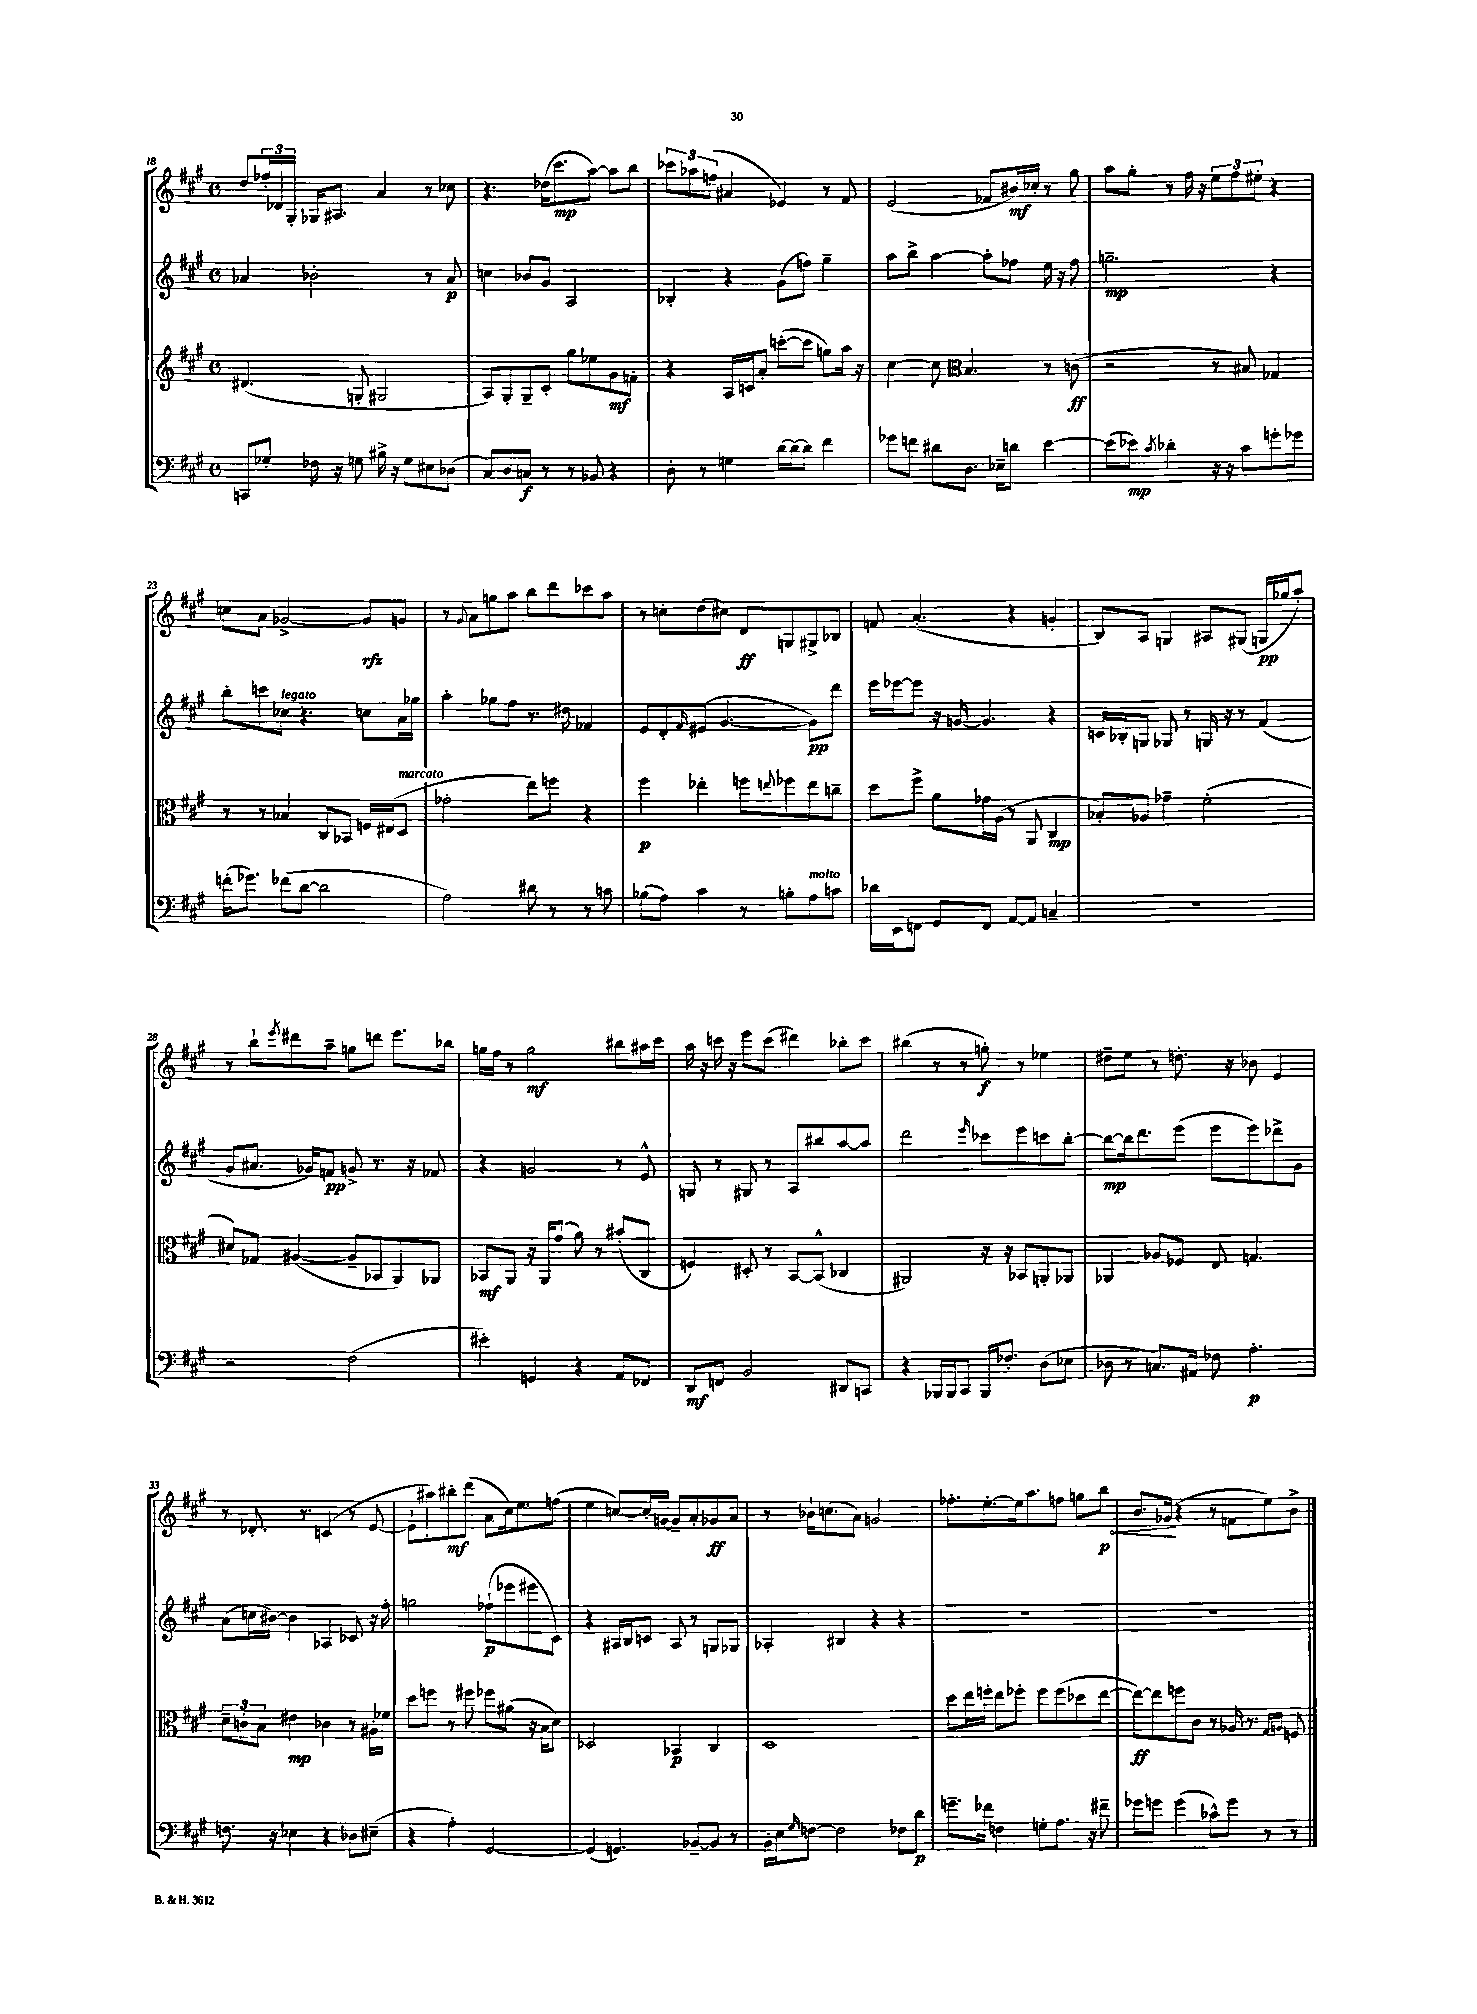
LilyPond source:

<<
\new StaffGroup <<
\new Staff = "s0" {
    \clef treble \key a \major \defaultTimeSignature \time 4/4
    d''8 \tuplet 3/2 { fes''16-. des'16 gis16-. } ges16 ais8. a'4 r8 ces''8 |
    r4. des''16( cis'''8.\mp a''8~) a''8 b''8 |
    \tuplet 3/2 { ces'''8 aes''8 f''8( } ais'4 ees'4) r8 fis'8 |
    e'2( fes'8 bis'16\mf) ces''16-. r8 gis''8 |
    a''8 gis''8-. r8 fis''16 r16 \tuplet 3/2 { e''8 fis''8 eis''8-. } r4 |
    c''8 a'8 ges'2~-> ges'8\rfz g'8 |
    r8 \appoggiatura { gis'8 } a'8 g''8 a''8 b''8 d'''8 ces'''8 a''8 |
    r8 c''8-. d''8( cis''8) d'8\ff g8 gis8-> bes8 |
    f'8 a'4.-.( r4 g'4-. |
    b8) a8 g4 ais8 gis8( g16\pp ges''16 a''8-.) |
    r8 b''8-! \acciaccatura { e'''8 } dis'''8 a''8-- g''8 d'''8 e'''8. bes''16 |
    g''16 fis''16 r8 g''2\mf bis''8 ais''16 cis'''16 |
    a''16 r16 c'''16 r16 e'''8 c'''8( dis'''4) bes''8-. c'''8 |
    bis''4( r8 r8 g''8-.\f) r8 ees''4 |
    dis''8-- e''8 r8 d''8.-. r16 bes'8 e'4 |
    r8 des'8.-. r8. c'4( r8 e'8~ |
    e'8-! ais''8) bis''8-.\mf d'''8( a'8 cis''16) e''8. f''8( |
    e''4 c''8~) c''16-. g'16~ g'8-- a'8-. ges'8\ff a'8 |
    r8 bes'16-! c''8.( a'8) g'2 |
    fes''8.-. e''8.~-. e''16 a''8. f''8 g''8 \once \override Hairpin.circled-tip = ##t b''8\p\< |
    b'8. ges'16\!( r4 r8 f'8 e''8) b'8-> \bar "|." |
}
\new Staff = "s1" {
    \clef treble \key a \major \defaultTimeSignature \time 4/4
    aes'4 bes'2-. r8 aes'8\p |
    c''4 bes'8 gis'8 a2 |
    bes4-. r4 gis'8( f''8) gis''4-- |
    a''8 b''8-> a''4~ a''8-. fes''8 e''16 r16 fes''8 |
    g''2.--\mp r4 |
    b''8-. c'''8 ces''8^\markup { \italic "legato" } r4. c''8 a'16 ges''16 |
    a''4-. ges''8 fis''8 r8. dis''16 fes'4 |
    e'8 d'8-. \grace { fis'16 } eis'8( gis'4.~ gis'8\pp) d'''8 |
    e'''16 ees'''16~ ees'''8 r16 g'16~ g'4. r4 |
    c'16 bes16-. g8 ges8 r8 g16 r16 r8 fis'4( |
    gis'8 ais'8. ges'16) f'8\pp g'8-> r8. r16 fes'8 |
    r4 g'2 r8 e'8-^ |
    g8 r8 gis8 r8 a8 bis''8 a''8~ a''8 |
    d'''2 \grace { e'''16 } ces'''8 e'''8 c'''8 b''8~-. |
    b''8~\mp b''16 d'''8. e'''8( e'''8 e'''8) des'''8-> gis'8 |
    a'8( c''16 bis'16~) bis'4 aes4 ces'8 r16 fis''16-. |
    g''2 fes''8-!\p( ees'''8 eis'''8 cis'8) |
    r4 ais16 b16 c'8 ais8 r8 g8 ges8 |
    aes4-. bis4 r4 r4 |
    R1 |
    R1 \bar "|." |
}
\new Staff = "s2" {
    \clef treble \key a \major \defaultTimeSignature \time 4/4
    dis'4.( g8-. gis2 |
    a8) gis8-. gis8-- cis'8-. gis''8 ees''8 gis'8\mf f'8-. |
    r4 a16 c'16 a'8-. c'''8~-.( c'''8 g''8) a''16 r16 |
    cis''4~ cis''8 \clef alto b4. r8 c'8\ff( |
    r2 r8 bis8) ges4 |
    r8 r8 bes4 cis8 bes,8 f16 eis16( d8^\markup { \italic "marcato" } |
    ges'2-. e''8) f''8 r4 |
    fis''4\p ees''4-. f''8 \appoggiatura { e''8 } fes''8 e''8 c''8-- |
    d''8 fis''8-> a'8 ges'16 a16( r8 a,8 cis4\mp |
    bes8-.) aes8 ges'4-- fis'2-.( |
    dis'8) ges8 ais4~( ais8-- bes,8 a,8) aes,8 |
    bes,8\mf a,8 r16 a,16 gis'8( a'8) r8 bis'8-.( cis8 |
    f4) dis8-. r8 b,8~ b,8-^( ces4 |
    ais,2) r16 r16 bes,8 a,8-. aes,8 |
    aes,4 aes8 fes8 e8 g4. |
    \tuplet 3/2 { d'8-- c'8-. b8 } eis'4\mp ces'4 r8 ais16-. fes'16 |
    d''8 f''8 r8 fis''8 fes''8 ais'8( r16 b16 d'8) |
    des2 bes,4\p cis4 |
    d1 |
    d''8 e''16 f''16-. e''8 fes''8-. fes''8 fes''8( des''8 e''8~ |
    e''8~\ff) e''8 f''8 cis'8 r8 aes16 r8. \grace { gis16 a16 } f8 \bar "|." |
}
\new Staff = "s3" {
    \clef bass \key a \major \defaultTimeSignature \time 4/4
    c,8 ges8-. fes16 r16 g8 bis16-> r16 g8 eis8 des8( |
    cis8) d8 c8\f r8 r8 bes,8 r4 |
    d8-. r8 g4 d'16~ d'16~ d'8 fis'4 |
    ges'8 f'8 dis'8 d8. ees16-- d'8 e'4~ |
    e'8( ees'8\mp) \acciaccatura { cis'8 } des'4-. r16 r16 cis'8 g'8-. ges'8 |
    f'16-.( ges'8.) fes'8( d'8~ d'2 |
    a2) dis'8 r8 r8 c'8 |
    bes8( a8) cis'4 r8 b8-. a8^\markup { \italic "molto" } c'8 |
    des'16 e,16 f,8 gis,8 f,8 a,8~ a,8 c4-- |
    R1 |
    r2 fis2( |
    eis'4-.) g,4 r4 a,8 fes,8 |
    d,8\mf f,8 b,2 dis,8 c,8 |
    r4 bes,,16 bes,,16 cis,8 bes,,16 fes8.-. d8( ees8 |
    des8 r8 c8.) ais,16 fes8 a4.-.\p |
    f8. r16 ees4 r4 des8 eis8--( |
    r4 a4-.) gis,2~ |
    gis,4( g,4.) bes,8~-- bes,8 r8 |
    b,16-. e16 \grace { gis16 } f8~ f2 fes8 d'8\p |
    g'8.-- fes'16 f4 g8-. a8. r16 fis'8-- |
    ges'8 g'8 g'4( ces'8-^) g'8 r8 r8 \bar "|." |
}
>>
>>
\layout { \context { \Score currentBarNumber = #18 } }
